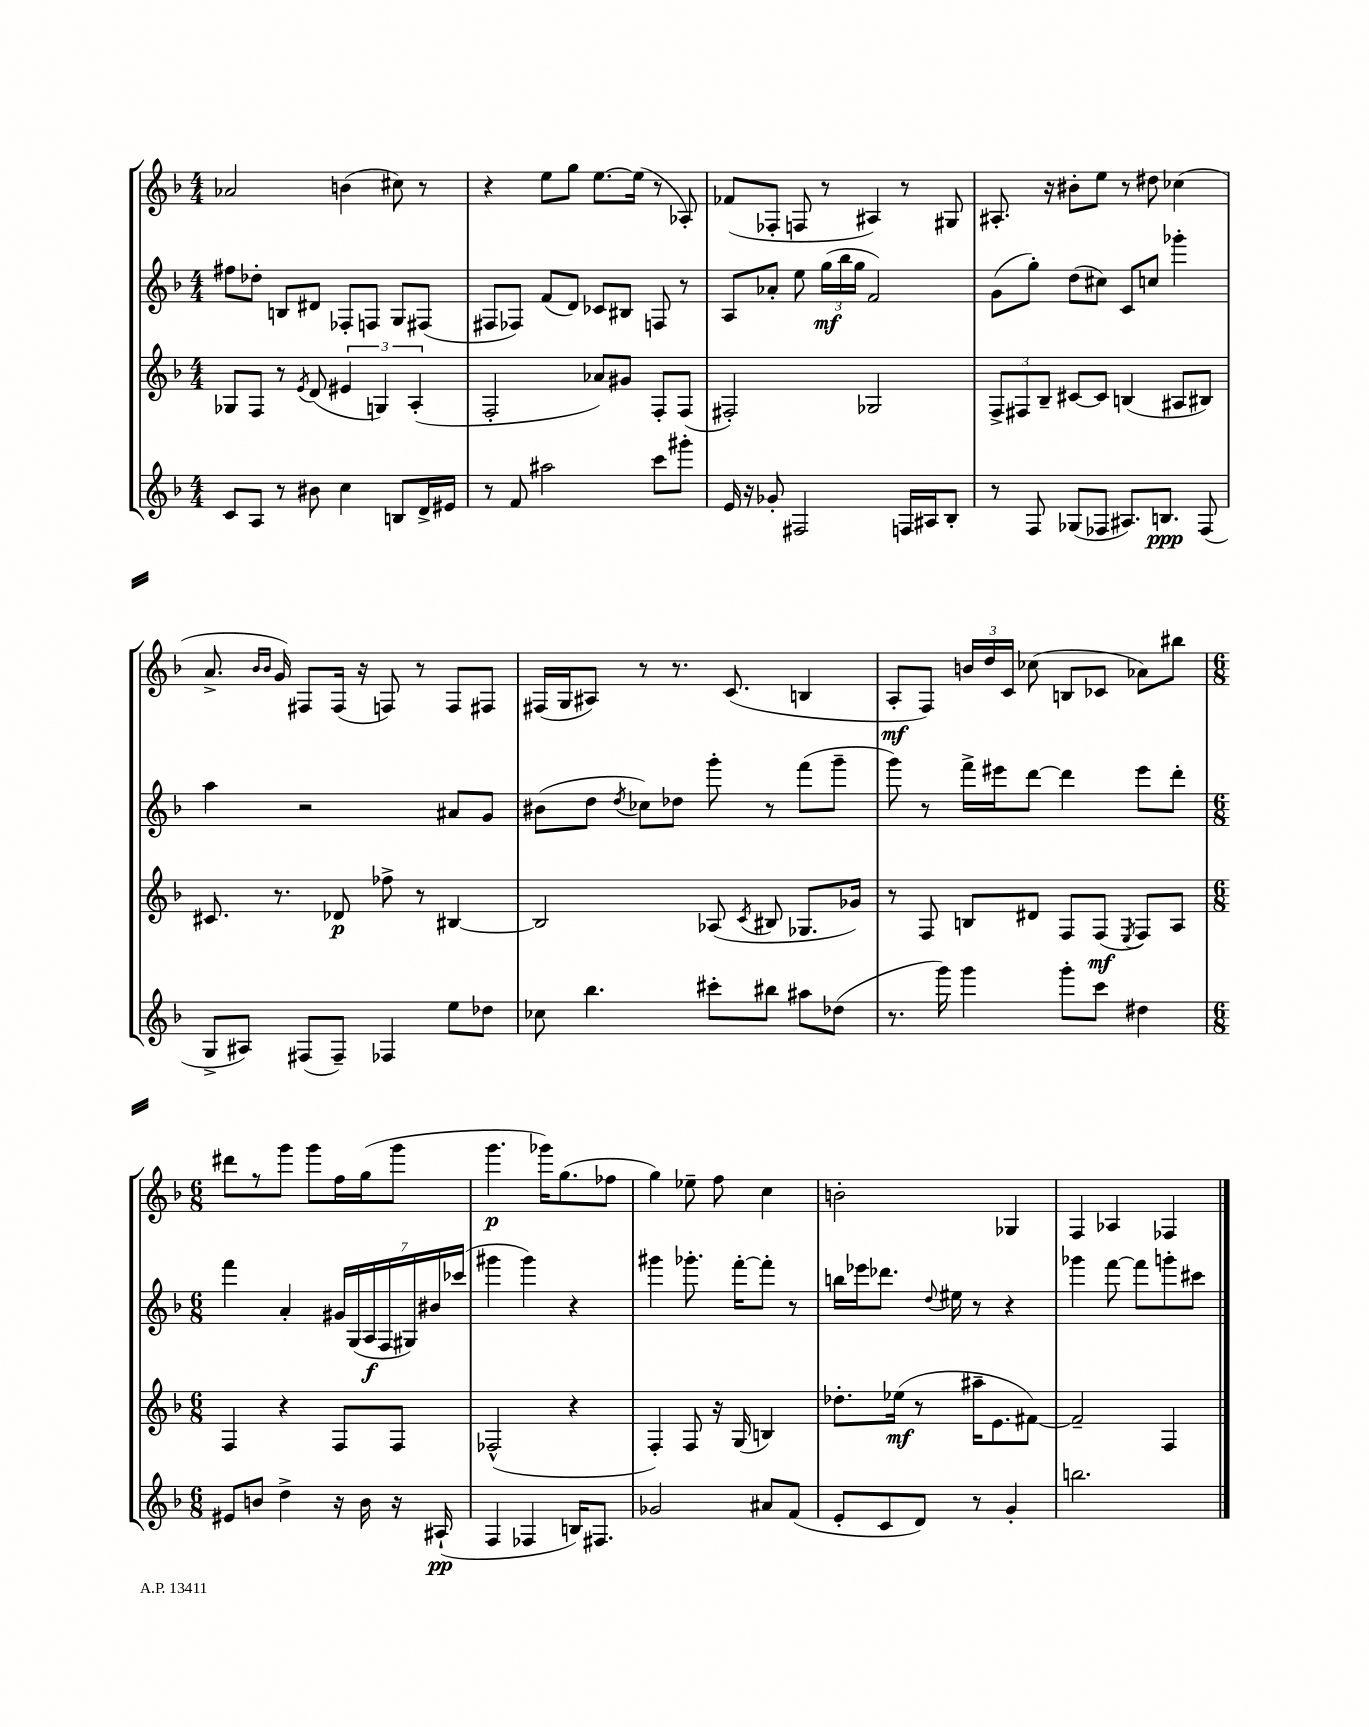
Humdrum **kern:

**kern	**dynam	**kern	**dynam	**kern	**dynam	**kern	**dynam
*part4	*part4	*part3	*part3	*part2	*part2	*part1	*part1
*staff4	*staff4	*staff3	*staff3	*staff2	*staff2	*staff1	*staff1
*clefG2	*	*clefG2	*	*clefG2	*	*clefG2	*
*k[b-]	*	*k[b-]	*	*k[b-]	*	*k[b-]	*
*M4/4	*	*M4/4	*	*M4/4	*	*M4/4	*
=110	=110	=110	=110	=110	=110	=110	=110
8c/L	.	8G-X/L	.	8ff#X\L	.	2a-X/	.
8A/J	.	8F/J	.	8dd-X'\J	.	.	.
8r	.	8r	.	8Bn/L	.	.	.
.	.	8qe/	.	.	.	.	.
8b#X\	.	(8d/	.	8d#X/J	.	.	.
4cc\	.	6e#X/	.	8F-X'/L	.	(4bn\	.
.	.	.	.	8Fn/J	.	.	.
.	.	6Gn/)	.	.	.	.	.
8Bn/L	.	.	.	8G/L	.	8cc#X\)	.
.	.	(6A'/	.	.	.	.	.
16d^/L	.	.	.	(8F#X/J	.	8r	.
16e#X/JJ	.	.	.	.	.	.	.
=111	=111	=111	=111	=111	=111	=111	=111
8r	.	2F'/	.	8F#X/L	.	4r	.
8f/	.	.	.	8F-X/J)	.	.	.
2aa#X\	.	.	.	(8f/L	.	8ee\L	.
.	.	.	.	8d/J)	.	8gg\J	.
.	.	8a-X/L)	.	8c-X/L	.	[8.ee\L	.
.	.	8g#X/J	.	8B#X/J	.	.	.
.	.	.	.	.	.	(16ee\Jk]	.
8ccc\L	.	8F'/L	.	8Fn/	.	8r	.
8ggg#X'\J	.	(8F/J	.	8r	.	8A-X'/)	.
=112	=112	=112	=112	=112	=112	=112	=112
16e/	.	2F#X'/)	.	8A/L	.	(8f-X/L	.
16r	.	.	.	.	.	.	.
8g-X'/	.	.	.	8a-X'/J	.	8F-X'/J	.
2F#X/	.	.	.	8ee\	.	8Fn/	.
.	.	.	.	(24gg\LL	mf	8r	.
.	.	.	.	24bb-\	.	.	.
.	.	.	.	24gg\JJ	.	.	.
.	.	2G-X/	.	2f/)	.	4A#X/)	.
16Fn/LL	.	.	.	.	.	8r	.
16A#X/J	.	.	.	.	.	.	.
8B-'/J	.	.	.	.	.	8G#X/	.
=113	=113	=113	=113	=113	=113	=113	=113
8r	.	12F^/L	.	(8g\L	.	8.A#X'/	.
.	.	12F#X/	.	.	.	.	.
8F/	.	.	.	8gg'\J)	.	.	.
.	.	12B-~/J	.	.	.	.	.
.	.	.	.	.	.	16r	.
(8G-X/L	.	[8c#X/L	.	(8dd\L	.	8b#X'\L	.
8F-X/J	.	8c#/J]	.	8cc#X\J)	.	8ee\J	.
8.A#X/L)	.	(4Bn/	.	8c/L	.	8r	.
.	.	.	.	8ccn/J	.	8dd#X\	.
8.Bn/J	ppp	.	.	.	.	.	.
.	.	8A#X/L	.	4ggg-X'\	.	(4cc-X\	.
(8F-/	.	8B#X/J)	.	.	.	.	.
!!LO:LB:g=z
=114	=114	=114	=114	=114	=114	=114	=114
8G^/L	.	8.c#X/	.	4aa\	.	8.a^/	.
8A#X/J)	.	.	.	.	.	.	.
.	.	.	.	.	.	16qqb-/LL	.
.	.	.	.	.	.	16qqb-/JJ	.
.	.	8.r	.	.	.	16g/)	.
(8F#X/L	.	.	.	2r	.	8F#X/L	.
8F#~/J)	.	8d-X/	p	.	.	(16F#/Jk	.
.	.	.	.	.	.	16r	.
4F-X/	.	8ff-X^\	.	.	.	8Fn/)	.
.	.	8r	.	.	.	8r	.
8ee\L	.	[4B#X/	.	8a#X/L	.	8F/L	.
8dd-X\J	.	.	.	8g/J	.	8F#X/J	.
=115	=115	=115	=115	=115	=115	=115	=115
8cc-X\	.	2B#/]	.	(8b#X\L	.	(16F#X/LL	.
.	.	.	.	.	.	16G/J	.
4.bb-\	.	.	.	8dd\J	.	8A#X/J)	.
.	.	.	.	8qdd/	.	.	.
.	.	.	.	8cc-X\L)	.	8r	.
.	.	.	.	8dd-X\J	.	8.r	.
8ccc#X'\L	.	(8A-X/	.	8ggg'\	.	.	.
.	.	.	.	.	.	(8.c/	.
.	.	8qc/	.	.	.	.	.
8bb#X\J	.	8B#X/	.	8r	.	.	.
8aa#X\L	.	8.G-X/L	.	(8fff\L	.	4Bn/	.
(8dd-X\J	.	.	.	8ggg~\J	.	.	.
.	.	16g-X/Jk)	.	.	.	.	.
=116	=116	=116	=116	=116	=116	=116	=116
8.r	.	8r	.	8ggg\)	.	8A'/L	mf
.	.	8F/	.	8r	.	8F/J)	.
16ggg\)	.	.	.	.	.	.	.
4ggg\	.	8Bn/L	.	16fff^\LL	.	24bn/LL	.
.	.	.	.	.	.	24dd/	.
.	.	.	.	16eee#X\J	.	.	.
.	.	.	.	.	.	24c/JJ	.
.	.	8d#X/J	.	[8ddd\J	.	(8cc-X\	.
8ggg'\L	.	8F/L	.	4ddd\]	.	8Bn/L	.
8ccc\J	.	(8F/J	mf	.	.	8c-X/J	.
.	.	8qE/	.	.	.	.	.
4dd#X\	.	8F/L)	.	8eee#\L	.	8a-X\L)	.
.	.	8A/J	.	8ddd'\J	.	8bb#X\J	.
!!LO:LB:g=z
=117	=117	=117	=117	=117	=117	=117	=117
*M6/8	*	*M6/8	*	*M6/8	*	*M6/8	*
8e#X/L	.	4F/	.	4fff\	.	8ddd#X\L	.
8bn/J	.	.	.	.	.	8r	.
4dd^\	.	4r	.	4a'/	.	8ggg\J	.
.	.	.	.	.	.	8ggg\L	.
16r	.	8F/L	.	28g#X/LL	.	16ff\L	.
.	.	.	.	(28G/	.	.	.
16b\	.	.	.	.	.	(16gg\J	.
.	.	.	.	28A/	f	.	.
.	.	.	.	28F/	.	.	.
16r	.	8F/J	.	.	.	8ggg\J	.
.	.	.	.	28G#X/)	.	.	.
.	.	.	.	28b#X/	.	.	.
(16A#X`/	pp	.	.	.	.	.	.
.	.	.	.	(28ccc-X/JJ	.	.	.
=118	=118	=118	=118	=118	=118	=118	=118
4F/	.	(2F-X^^/	.	4ggg#X\	.	4.ggg\	p
4F-X/	.	.	.	4ggg#\)	.	.	.
.	.	.	.	.	.	16ggg-X\KL)	.
.	.	.	.	.	.	(8.gg\	.
16Bn/KL)	.	4r	.	4r	.	.	.
8.F#X/J	.	.	.	.	.	.	.
.	.	.	.	.	.	8ff-X\J	.
=119	=119	=119	=119	=119	=119	=119	=119
2g-X/	.	4F'/)	.	4ggg#X\	.	4gg\)	.
.	.	8F/	.	8.ggg-X'\	.	8ee-X~\	.
.	.	16r	.	.	.	8ff\	.
.	.	(16G/	.	[16fff'\KL	.	.	.
8a#X/L	.	4Bn/)	.	8fff'\J]	.	4cc\	.
(8f/J	.	.	.	8r	.	.	.
=120	=120	=120	=120	=120	=120	=120	=120
8e'/L	.	8.dd-X'\L	.	16bbn\LL	.	2bn'\	.
.	.	.	.	16eee-X\J	.	.	.
8c/	.	.	.	8.ddd-X\J	.	.	.
.	.	(16ee-X\Jk	mf	.	.	.	.
8d/J)	.	8r	.	.	.	.	.
.	.	.	.	8qqdd/	.	.	.
.	.	.	.	16ee#X\	.	.	.
8r	.	16aa#X~\KL	.	8r	.	.	.
.	.	8.e\	.	.	.	.	.
4g'/	.	.	.	4r	.	4G-X/	.
.	.	[8f#X\J)	.	.	.	.	.
=121	=121	=121	=121	=121	=121	=121	=121
2.bbn\	.	2f#~/]	.	4ggg-X\	.	4F/	.
.	.	.	.	[8fff\	.	4A-X/	.
.	.	.	.	8fff\L]	.	.	.
.	.	4F/	.	8gggn'\	.	4F-X/	.
.	.	.	.	8ccc#X\J	.	.	.
==	==	==	==	==	==	==	==
*-	*-	*-	*-	*-	*-	*-	*-
